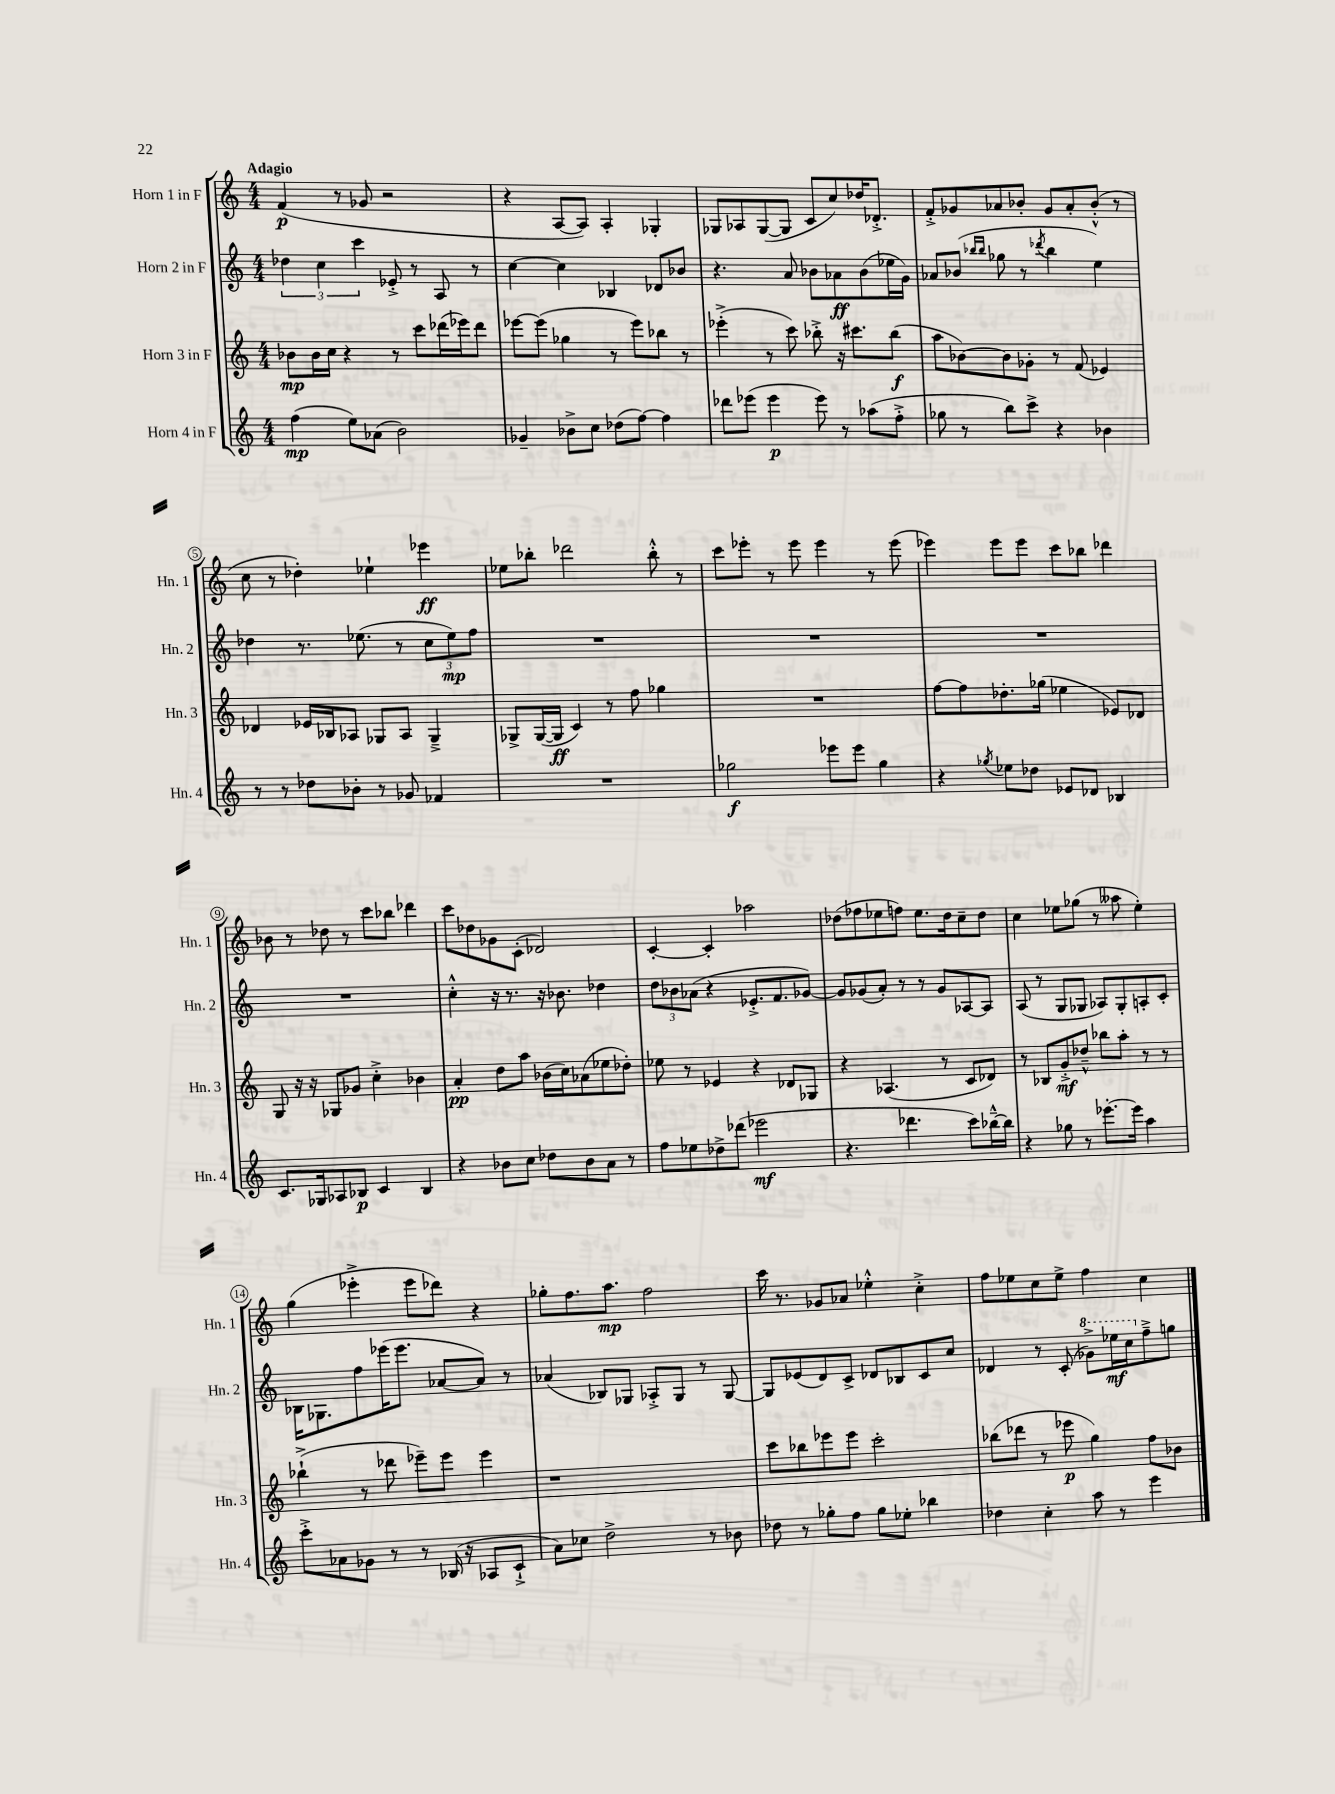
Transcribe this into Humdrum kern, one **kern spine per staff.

**kern	**dynam	**kern	**dynam	**kern	**dynam	**kern	**dynam
*part4	*part4	*part3	*part3	*part2	*part2	*part1	*part1
*staff4	*staff4	*staff3	*staff3	*staff2	*staff2	*staff1	*staff1
*I"Horn 4 in F	*	*I"Horn 3 in F	*	*I"Horn 2 in F	*	*I"Horn 1 in F	*
*I'Hn. 4	*	*I'Hn. 3	*	*I'Hn. 2	*	*I'Hn. 1	*
*clefG2	*	*clefG2	*	*clefG2	*	*clefG2	*
*k[]	*	*k[]	*	*k[]	*	*k[]	*
*M4/4	*	*M4/4	*	*M4/4	*	*M4/4	*
=1	=1	=1	=1	=1	=1	=1	=1
!	!	!	!	!	!	!LO:TX:a:B:t=Adagio	!
(4ff\	mp	8b-X\L	mp	6dd-X\	.	(4f/	p
.	.	16b-\L	.	.	.	.	.
.	.	.	.	6cc\	.	.	.
.	.	16cc\JJ	.	.	.	.	.
8ee\L)	.	4r	.	.	.	8r	.
.	.	.	.	6ccc\	.	.	.
(8a-X\J	.	.	.	.	.	8g-X/	.
2b\)	.	8r	.	8e-X'^/	.	2r	.
.	.	8ccc\L	.	8r	.	.	.
.	.	(16ddd-X\L	.	8A/	.	.	.
.	.	16eee-X\J)	.	.	.	.	.
.	.	8ddd-\J	.	8r	.	.	.
=2	=2	=2	=2	=2	=2	=2	=2
4g-X~/	.	[8eee-X\L	.	[4cc\	.	4r	.
.	.	(8eee-\J]	.	.	.	.	.
8b-X^\L	.	4gg-X\	.	4cc\]	.	[8A/L	.
8cc\J	.	.	.	.	.	8A/J])	.
(8dd-X\L	.	8r	.	4B-X/	.	4A'/	.
[8ff\J)	.	8eee-\L)	.	.	.	.	.
4ff\]	.	8bb-X\J	.	8d-X/L	.	4G-X'/	.
.	.	8r	.	8b-X/J	.	.	.
=3	=3	=3	=3	=3	=3	=3	=3
8ddd-X\L	.	(4eee-X'^\	.	4.r	.	8G-X/L	.
(8eee-X\J	.	.	.	.	.	8A-X/	.
4eee-\	p	8r	.	.	.	([8G-/	.
.	.	8ccc\)	.	8a/	.	8G-/J]	.
8eee-\)	.	8bb-X'^\	.	8b-X\L	.	8c/L	.
8r	.	16r	.	8a-X\	ff	8cc/)	.
.	.	8.ccc#X\L	.	.	.	.	.
(8aa-X\L	.	.	.	(8b-\	.	16dd-X/K	.
.	.	.	.	.	.	8.d-X'^/J	.
8ff'^\J	.	(8bb-\J	f	16ee-X\L	.	.	.
.	.	.	.	16g\JJ)	.	.	.
=4	=4	=4	=4	=4	=4	=4	=4
8gg-X\	.	8aa\L	.	8a-X/L	.	8f'^/L	.
8r	.	[8b-X\)	.	(8b-X/J	.	8g-X/	.
.	.	.	.	16qqbb-X/LL	.	.	.
.	.	.	.	16qqbb-/JJ	.	.	.
8bb\L)	.	8b-\]	.	8gg-X\	.	8a-X/	.
8ccc^\J	.	8g-X'\J	.	8r	.	8b-X'/J	.
.	.	.	.	8qddd-X/	.	.	.
4r	.	8r	.	4bb-\	.	8g-/L	.
.	.	(8f/	.	.	.	8a-'/	.
4b-X\	.	4e-X/)	.	4ee\)	.	(8b-'^^/J	.
.	.	.	.	.	.	8r	.
!!LO:LB:g=z
=5	=5	=5	=5	=5	=5	=5	=5
8r	.	4d-X/	.	4dd-X\	.	8cc\	.
8r	.	.	.	.	.	8r	.
8dd-X\L	.	16e-X/LL	.	8.r	.	4dd-X'\)	.
.	.	16B-X/J	.	.	.	.	.
8b-X'\J	.	8A-X/J	.	.	.	.	.
.	.	.	.	(8.ee-X\	.	.	.
8r	.	8G-X/L	.	.	.	4ee-X`\	.
8g-X/	.	8A-/J	.	8r	.	.	.
4f-X/	.	4G-~^/	.	12cc\L	.	4eee-X\	ff
.	.	.	.	12ee-\)	mp	.	.
.	.	.	.	12ff\J	.	.	.
=6	=6	=6	=6	=6	=6	=6	=6
1r	.	8G-X^/L	.	1r	.	8ee-X\L	.
.	.	([16G-/L	.	.	.	8bb-X'\J	.
.	.	16G-/JJ]	ff	.	.	.	.
.	.	4c/)	.	.	.	2ddd-X\	.
.	.	8r	.	.	.	.	.
.	.	8ff\	.	.	.	.	.
.	.	4gg-X\	.	.	.	8bb-'^^\	.
.	.	.	.	.	.	8r	.
=7	=7	=7	=7	=7	=7	=7	=7
2gg-X\	f	1r	.	1r	.	8ccc\L	.
.	.	.	.	.	.	8eee-X'\J	.
.	.	.	.	.	.	8r	.
.	.	.	.	.	.	8eee-\	.
8eee-X\L	.	.	.	.	.	4eee-\	.
8eee-\J	.	.	.	.	.	.	.
4gg-\	.	.	.	.	.	8r	.
.	.	.	.	.	.	(8eee-\	.
=8	=8	=8	=8	=8	=8	=8	=8
4r	.	[8ff\L	.	1r	.	4eee-X\)	.
.	.	8ff\]	.	.	.	.	.
8qgg-X/	.	.	.	.	.	.	.
8ee-X\L	.	8.dd-X'\	.	.	.	8eee-\L	.
8dd-X\J	.	.	.	.	.	8eee-\J	.
.	.	(16gg-X\Jk	.	.	.	.	.
8e-X/L	.	4ee-X\	.	.	.	8ccc\L	.
8d-X/J	.	.	.	.	.	8bb-X\J	.
4B-X/	.	8e-X/L)	.	.	.	4ddd-X\	.
.	.	8d-X/J	.	.	.	.	.
!!LO:LB:g=z
=9	=9	=9	=9	=9	=9	=9	=9
8.c/L	.	8G/	.	1r	.	8b-X\	.
.	.	16r	.	.	.	8r	.
16G-X/k	.	16r	.	.	.	.	.
8A-X/	.	8G-X/L	.	.	.	8dd-X\	.
8B-X/J	p	8g-X/J	.	.	.	8r	.
4c/	.	4cc'^\	.	.	.	8ccc\L	.
.	.	.	.	.	.	8bb-X\J	.
4B-/	.	4b-X\	.	.	.	4ddd-X\	.
=10	=10	=10	=10	=10	=10	=10	=10
4r	.	4a'/	pp	4cc'^^\	.	8ccc\L	.
.	.	.	.	.	.	8dd-X\	.
8b-X\L	.	8dd\L	.	16r	.	8g-X\	.
.	.	.	.	8.r	.	.	.
8cc\J	.	8aa\J	.	.	.	(8c'\J	.
8dd-X\L	.	(16b-X\LL	.	16r	.	2d-X/)	.
.	.	16cc\J)	.	8.b-X\	.	.	.
8b-\	.	(8a-X\	.	.	.	.	.
8a\J	.	8ee-X\	.	4dd-X\	.	.	.
8r	.	8dd-X'\J)	.	.	.	.	.
=11	=11	=11	=11	=11	=11	=11	=11
8ff\L	.	8ee-X\	.	12dd\L	.	[4c'/	.
.	.	.	.	12b-X\	.	.	.
8ee-X\	.	8r	.	.	.	.	.
.	.	.	.	(12a-X\J	.	.	.
8dd-X^\	.	4e-X/	.	4r	.	4c'/]	.
(8ddd-X\J	.	.	.	.	.	.	.
2eee-X\	mf	4r	.	8.e-X'^/L	.	2aa-X\	.
.	.	.	.	8.f/	.	.	.
.	.	8d-X/L	.	.	.	.	.
.	.	8G-X/J	.	[8g-X/J)	.	.	.
=12	=12	=12	=12	=12	=12	=12	=12
4.r	.	4r	.	8g-/L]	.	(8dd-X\L	.
.	.	.	.	(8g-X/	.	8ff-X\	.
.	.	(4.A-X/	.	8a'/J)	.	8ee-X\	.
4.ddd-X\	.	.	.	8r	.	8ffn\J)	.
.	.	.	.	8r	.	8.ee-\L	.
.	.	8r	.	8g-/L	.	.	.
.	.	.	.	.	.	16dd-\k	.
8ccc\L)	.	8c/L	.	[8A-X/	.	8cc~\	.
[16bb-X~^^\L	.	8d-X/J)	.	8A-/J]	.	8dd-\J	.
16bb-\JJ]	.	.	.	.	.	.	.
=13	=13	=13	=13	=13	=13	=13	=13
4r	.	8r	.	(8A/	.	4cc\	.
.	.	8B-X/L	.	8r	.	.	.
8gg-X\	.	8g'^/	mf	8G/L	.	8ee-X\L	.
8r	.	8dd-X~^^/J	.	8G-X/J	.	(8gg-X\J	.
[8.eee-X'\L	.	8bb-X\L	.	8A-X/L)	.	8r	.
.	.	8aa'\J	.	8G-'/	.	8aa--X\	.
16eee-\Jk]	.	.	.	.	.	.	.
4aa\	.	8r	.	8An'/	.	4ee-'\)	.
.	.	8r	.	8c'/J	.	.	.
!!LO:LB:g=z
=14	=14	=14	=14	=14	=14	=14	=14
8ccc'^\L	.	(4bb-X`^\	.	16B-X\KL	.	(4gg\	.
.	.	.	.	8.G-X\	.	.	.
8a-X\	.	.	.	.	.	.	.
8g-X\J	.	8r	.	8ff\	.	4eee-X'^\	.
8r	.	8ddd-X\	.	(16eee-X\K	.	.	.
.	.	.	.	8.eee-\J	.	.	.
8r	.	8eee-X~\L)	.	.	.	8eee-\L	.
(16B-X/	.	8eee-\J	.	[8a-X/L	.	8ddd-X\J)	.
16r	.	.	.	.	.	.	.
8A-X/L	.	4eee-\	.	8a-/J])	.	4r	.
8c`^/J	.	.	.	8r	.	.	.
=15	=15	=15	=15	=15	=15	=15	=15
8a\L)	.	1r	.	(4a-X/	.	8gg-X'\L	.
8cc-X\J	.	.	.	.	.	8.ff\	.
2dd^\	.	.	.	8B-X/L)	.	.	.
.	.	.	.	.	.	8.aa\J	mp
.	.	.	.	8G-X/J	.	.	.
.	.	.	.	8A-X'^/L	.	2ff\	.
.	.	.	.	8G-/J	.	.	.
8r	.	.	.	8r	.	.	.
8b-X\	.	.	.	[8G-/	.	.	.
=16	=16	=16	=16	=16	=16	=16	=16
8dd-X\	.	8ccc\L	.	8G-/L]	.	16ccc\	.
.	.	.	.	.	.	8.r	.
8r	.	8bb-X\	.	(8e-X/	.	.	.
8gg-X'\L	.	8eee-X\	.	8d/)	.	8g-X/L	.
8ff\J	.	8eee-\J	.	8c^/J	.	8a-X/J	.
8gg-\L	.	2ccc'\	.	8d-X/L	.	4ee-X'^^\	.
8ee-X'\J	.	.	.	8B-X/	.	.	.
4bb-X\	.	.	.	8c/	.	4cc'^\	.
.	.	.	.	8cc/J	.	.	.
=17	=17	=17	=17	=17	=17	=17	=17
4dd-X\	.	(8bb-X\L	.	4d-X/	.	8ff\L	.
.	.	8ddd-X\J	.	.	.	8ee-X\	.
4cc'\	.	8r	.	8r	.	8cc\	.
.	.	8eee-X\	p	(8c'/	.	8ee-^\J	.
*	*	*	*	*8va	*	*	*
8aa\	.	4gg\)	.	8gg-X^\L)	.	4ff\	.
8r	.	.	.	16eee-X\L	mf	.	.
.	.	.	.	16ccc\J	.	.	.
*	*	*	*	*X8va	*	*	*
4eee\	.	8ff\L	.	8ff~^\	.	4cc\	.
.	.	8b-X\J	.	8ggn\J	.	.	.
==	==	==	==	==	==	==	==
*-	*-	*-	*-	*-	*-	*-	*-
